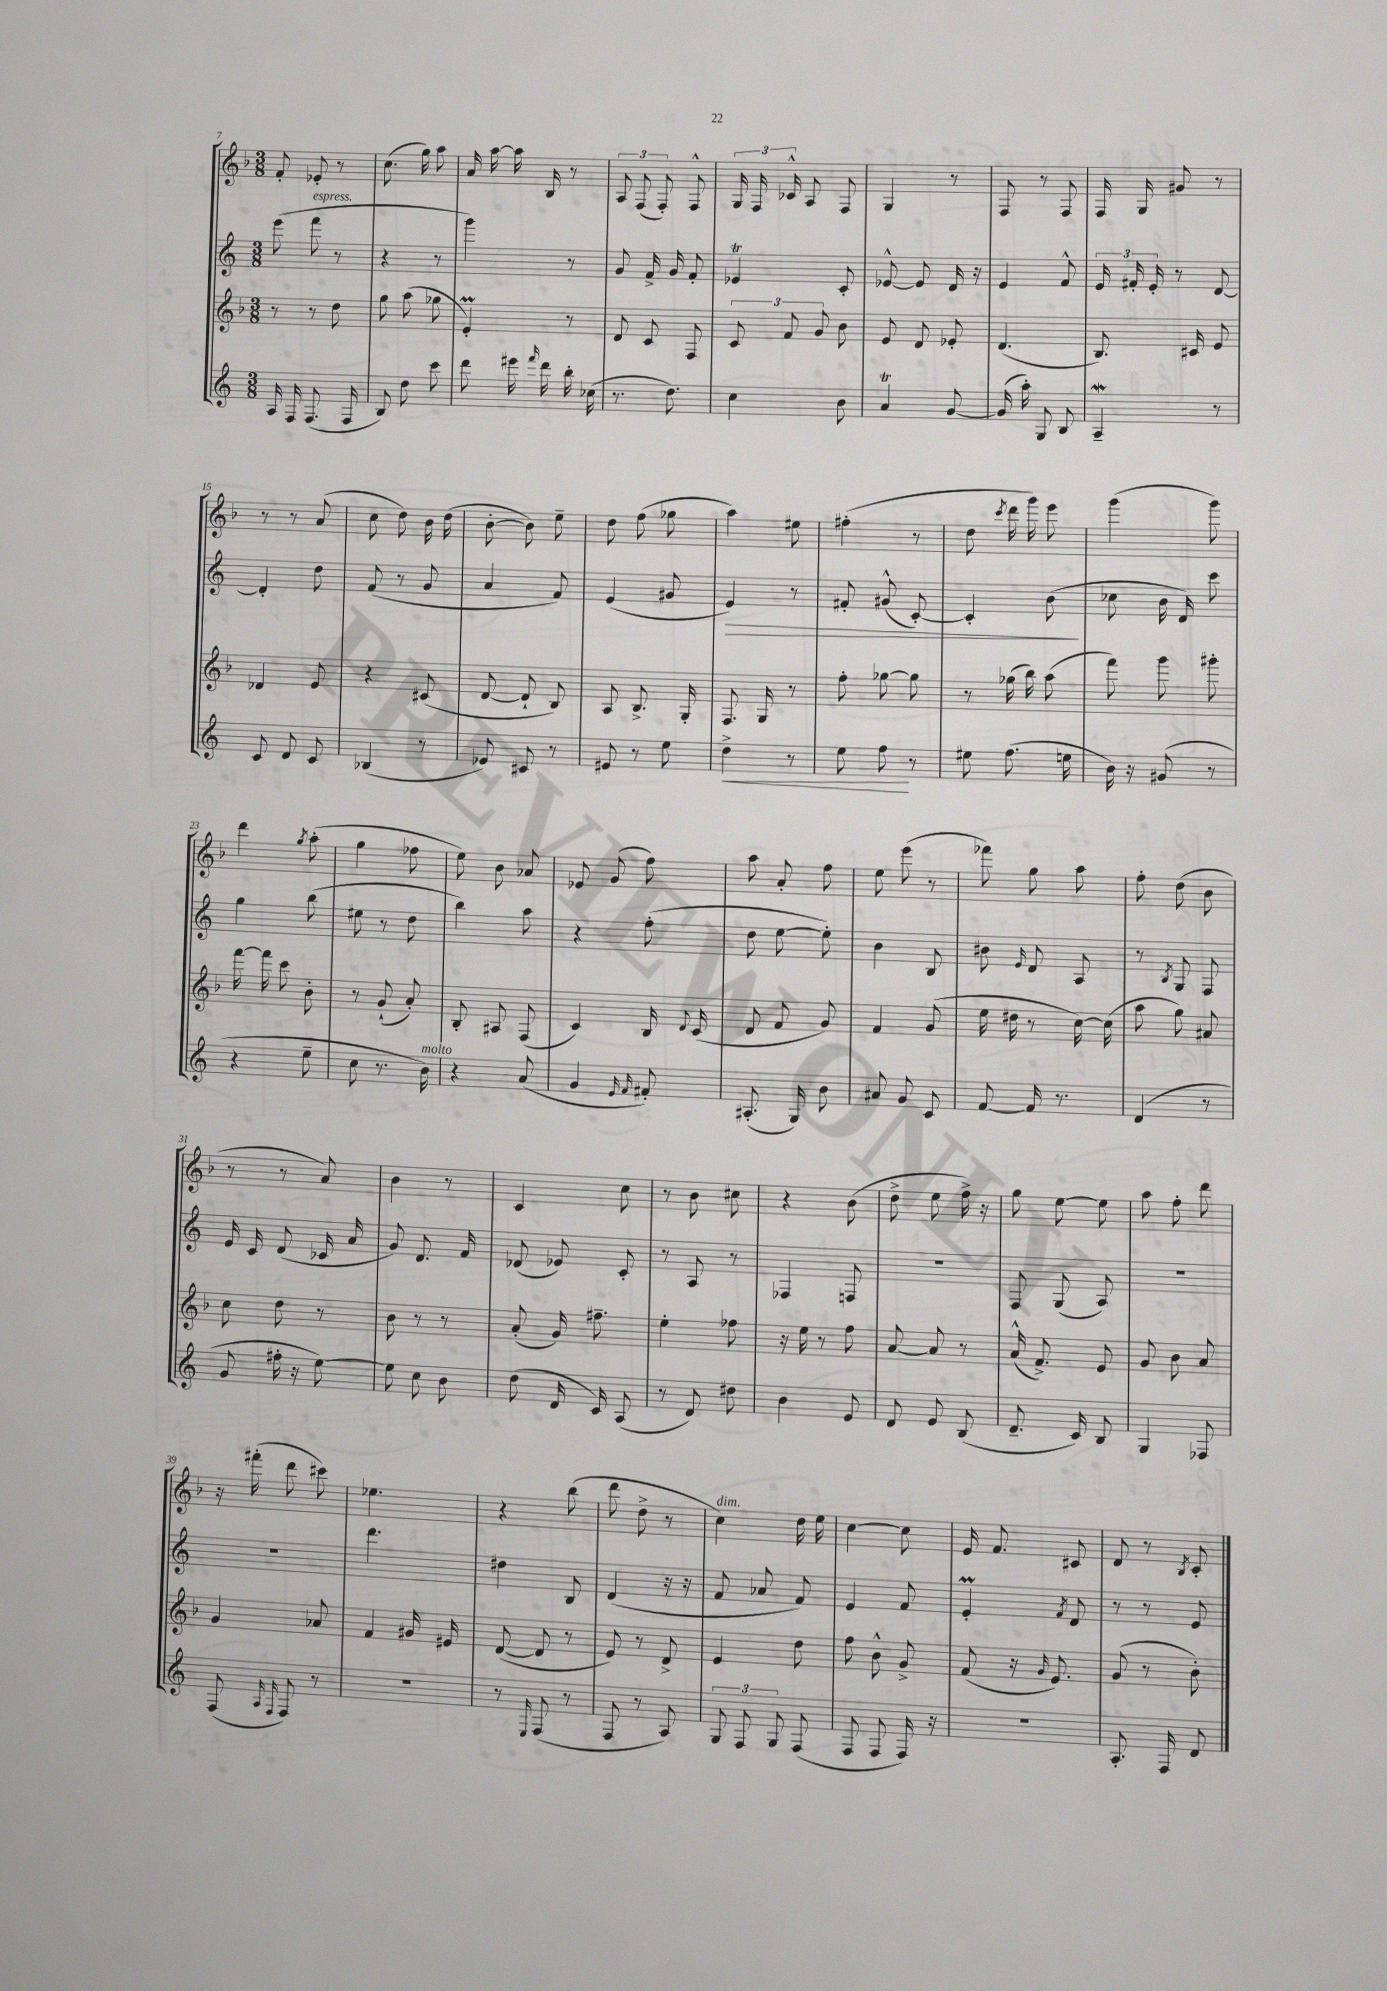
<<
\new StaffGroup <<
\new Staff = "s0" {
    \clef treble \key f \major \numericTimeSignature \time 3/8
    \autoBeamOff f'8-. ees'8-. r8 |
    c''8.( g''16) a''8 |
    a'16 a''16~ a''16 bes16 r8 |
    \tuplet 3/2 { a8 f8( f8-.) } f8-^ |
    \tuplet 3/2 { g16 f16 ces'16-^ } a8 f8 |
    g4 r8 |
    f8 r8 f8 |
    f16 g16 gis'8 r8 |
    r8 r8 a'8( |
    c''8 d''8) bes'16 d''16( |
    bes'8~-. bes'8) e''8-- |
    d''8 f''8( ges''8 |
    a''4) eis''8 |
    fis''4-.( r8 |
    d''8 \acciaccatura { c'''8 } d'''16 g'''16) e'''8 |
    g'''4( g'''8) |
    d'''4 \acciaccatura { g''8 } a''8-.( |
    g''4 fes''8 |
    e''8) bes'8 aes'8 |
    ees'8 g'8( f''8) |
    a''8 a'8-. f''8 |
    e''8 e'''8( r8 |
    fes'''8) g''8 a''8 |
    f''8-. d''8( bes'8 |
    r8 r8 a'8) |
    bes'4 r8 |
    c'4 c''8 |
    r8 bes'8 cis''8 |
    r4 bes'8( |
    d''8-> e''8 f''16->) r16 |
    g''8 e''8~ e''8 |
    a''8 f''8-. d'''8 |
    r16 fis'''16-.( d'''8 cis'''8) |
    ees''4. |
    r4 bes''8( |
    d'''8 d''8-> r8 |
    c''4^\markup { \italic "dim." }) d''16 e''16 |
    c''4~ c''8 |
    e'16 f'8. cis'8 |
    d'8 r8 \acciaccatura { bes8 } c'8-. \bar "|." |
}
\new Staff = "s1" {
    \clef treble \key c \major \numericTimeSignature \time 3/8
    \autoBeamOff e'''8( f'''8^\markup { \italic "espress." } r8 |
    r4 r8 |
    g'''4) r8 |
    g'8 f'16-> g'16 f'8-. |
    ees'4\trill c'8-. |
    ees'8~-^ ees'8 d'16 r16 |
    e'4 f'8-^ |
    \tuplet 3/2 { e'16 fis'16-. e'16-. } r8 d'8~ |
    d'4-. d''8 |
    f'8( r8 g'8 |
    a'4 f'8) |
    e'4( gis'8 |
    e'4\>) r8 |
    fis'8-. gis'8-^( c'8~-.) |
    c'4-. b'8\!( |
    ces''8 b'16 d'16) c'''8 |
    g''4 b''8( |
    eis''8 r8 d''8 |
    b''4) a''8 |
    r4 f''8-.( |
    d''8 e''8~ e''8-.) |
    b'4 b8 |
    bis'8 \grace { e'16 } d'8 a8 |
    r8 \acciaccatura { b8 } g8 f8 |
    e'16 c'16 d'8( ces'16 a'16 |
    g'8) d'8. f'16 |
    des'8( ees'8) c'8-. |
    r8 a8 r8 |
    fes4 f8 |
    R4. |
    f8 g8( a8) |
    R4. |
    R4. |
    d'''4. |
    dis''4 b8 |
    d'4( r16 r16 |
    f'8 aes'8 f'8) |
    e'4 f'8 |
    e'4-.\prall \acciaccatura { f'8 } d'8 |
    r8 r8 e'8 \bar "|." |
}
\new Staff = "s2" {
    \clef treble \key f \major \numericTimeSignature \time 3/8
    \autoBeamOff r8 r8 d''8 |
    g''8 a''8( ges''8 |
    e'4-.\prall) r8 |
    d'8 c'8 f8 |
    \tuplet 3/2 { c'8 f'8 g'8 } bes'8 |
    e'8 d'8 ees'8-. |
    d'4.( |
    bes8.) cis'16 e'8 |
    des'4 e'8 |
    r4 cis'8( |
    d'8~ d'8-! bes8) |
    a8 bes8.-> g16-. |
    f8. g16 r8 |
    f''8-. ges''8~ ges''8 |
    r8 ges''16( bes''16) a''8( |
    f'''8) g'''8 gis'''8-. |
    f'''16~ f'''16 c'''8 bes'8-. |
    r8 g'8-!( a'8-.) |
    bes8-. ais8 f8( |
    c'4) bes16 \appoggiatura { d'8 } c'16( |
    d'8 f'8 g'8) |
    f'4 g'8( |
    e''16 dis''16 r8 c''16~) c''16( |
    a''8 g''8) ais'8 |
    c''8 d''8 r8 |
    bes'8 r8 r8 |
    a'8-.( g'16) fis''8.-- |
    e''4-. fes''8 |
    r16 e''16 r8 f''8 |
    a'8~ a'8 r8 |
    a'16-^( f'8.->) e'8 |
    g'8 bes'8 a'8 |
    g'4 aes'8 |
    f'4 gis'16 eis'16 |
    d'8~( d'8 r8 |
    e'8) r8 d'8-> |
    e'4 d''8 |
    f''8 bes'8-^ g'8-> |
    f'8( r16 \grace { g'16 } e'8.) |
    g'8( r8 bes'8-.) \bar "|." |
}
\new Staff = "s3" {
    \clef treble \key c \major \numericTimeSignature \time 3/8
    \autoBeamOff a16 f16 f8.( f16 |
    b8) d''8 c'''8 |
    d'''8 eis'''16 \grace { f'''16 } d'''16 b''16-. ces''16( |
    r8. d''8.) |
    c''4 b'8 |
    a'4\trill g'8~ |
    g'16( a''16-.) g8 b8 |
    a4--\mordent r8 |
    c'8 d'8 c'8 |
    bes4( r8 |
    ees'8) cis'8 r8 |
    eis'8 r8 e''8 |
    d''4->\< r8 |
    e''8 f''8\! r8 |
    eis''8 f''8.( e''16 |
    b'16) r16 gis'8( r8 |
    r4 e''8-- |
    c''8 r8. b'16^\markup { \italic "molto" }) |
    r4 a'8( |
    g'4 \grace { e'16 f'16 } fis'8-.) |
    ais8.-.( g16) b'8 |
    ais'8 g'8 c'8 |
    f'8~ f'16 r8. |
    d'4( r8 |
    g'8 fis''16-. r16 e''8~) |
    e''8 c''8 b'8 |
    d''8( d'16 c'16) a8( |
    r8 d'8) dis''8 |
    b'4 e'8 |
    d'8 e'8 b8( |
    d'8.-- c'16) b8 |
    g4 fes8 |
    f8( \grace { a16 f16 } f8) r8 |
    R4. |
    r8 \grace { e16 } f8( r8 |
    f8 r8 a8) |
    \tuplet 3/2 { g8 f8 g8 } f8( |
    f8 f8 f16) r16 |
    R4. |
    a8.-. f16 d'8 \bar "|." |
}
>>
>>
\layout { \context { \Score currentBarNumber = #7 } }
